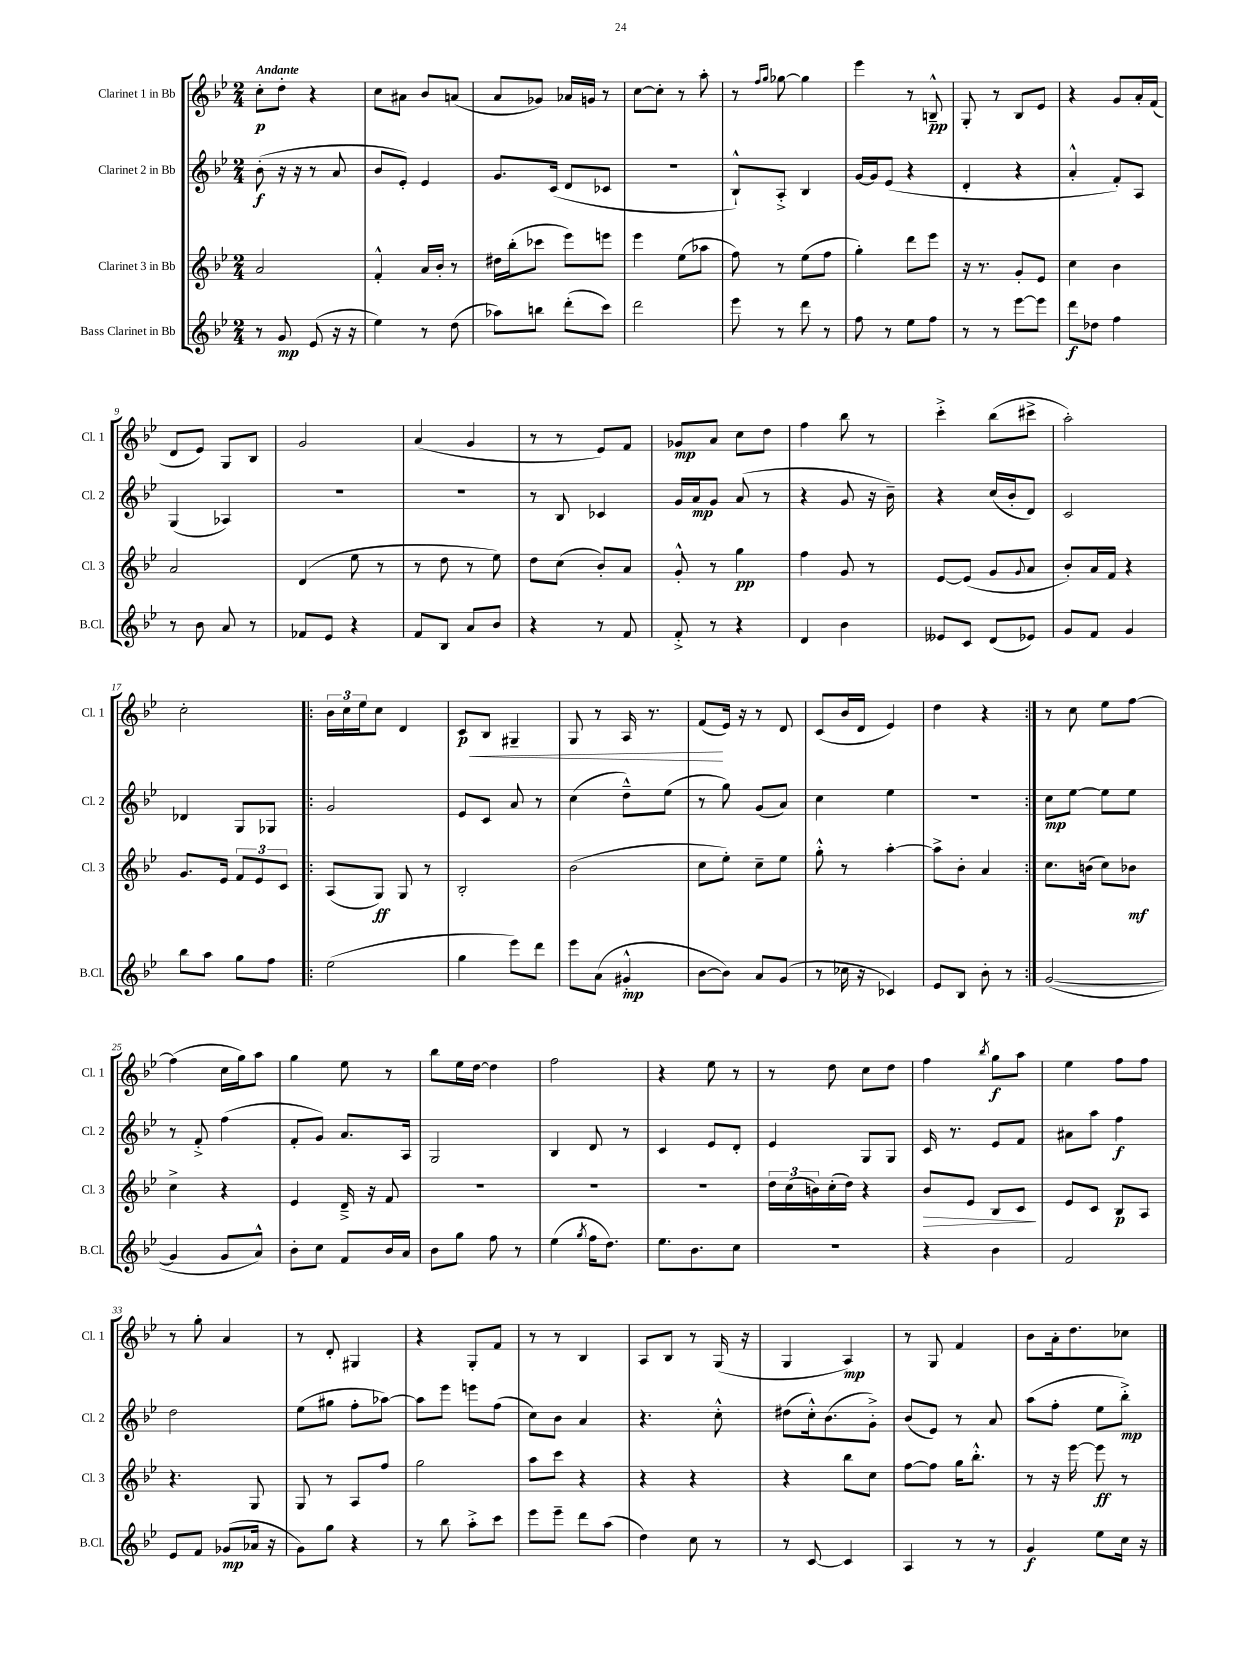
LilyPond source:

<<
\new StaffGroup <<
\new Staff = "s0" \with { instrumentName = "Clarinet 1 in Bb" shortInstrumentName = "Cl. 1" } {
    \clef treble \key bes \major \numericTimeSignature \time 2/4 \tempo "Andante"
    c''8-.\p d''8-. r4 |
    c''8 ais'8 bes'8 a'8( |
    a'8 ges'8) aes'16 g'16 r8 |
    c''8~ c''8-. r8 a''8-. |
    r8 \grace { f''16 g''16 } ges''8~ ges''4 |
    ees'''4 r8 b8---^\pp |
    g8-. r8 bes8 ees'8 |
    r4 g'8 a'16-. f'16( |
    d'8 ees'8) g8 bes8 |
    g'2 |
    a'4( g'4 |
    r8 r8 ees'8) f'8 |
    ges'8\mp a'8 c''8 d''8 |
    f''4 bes''8 r8 |
    c'''4-.-> bes''8( cis'''8-> |
    a''2-.) |
    c''2-. |
    \repeat volta 2 { \tuplet 3/2 { bes'16 c''16 ees''16 } c''8 d'4 |
    c'8\p\< bes8 gis4-- |
    g8 r8 a16 r8. |
    f'8\!( ees'16) r16 r8 d'8 |
    c'8( bes'16 d'16 ees'4) |
    d''4 r4 | }
    r8 c''8 ees''8 f''8~ |
    f''4( c''16 g''16) a''8 |
    g''4 ees''8 r8 |
    bes''8 ees''16 d''16~ d''4 |
    f''2 |
    r4 ees''8 r8 |
    r8 d''8 c''8 d''8 |
    f''4 \acciaccatura { bes''8 } g''8\f a''8 |
    ees''4 f''8 f''8 |
    r8 g''8-. a'4 |
    r8 d'8-. gis4 |
    r4 g8-. f'8 |
    r8 r8 bes4 |
    a8 bes8 r8 g16( r16 |
    g4 a4\mp) |
    r8 g8 f'4 |
    bes'8 a'16-. d''8. ces''8 \bar "|." |
}
\new Staff = "s1" \with { instrumentName = "Clarinet 2 in Bb" shortInstrumentName = "Cl. 2" } {
    \clef treble \key bes \major \numericTimeSignature \time 2/4
    bes'8-.\f( r16 r16 r8 a'8 |
    bes'8 ees'8-.) ees'4 |
    g'8. c'16( d'8 ces'8 |
    r2 |
    bes8-!-^) a8-.-> bes4 |
    g'16~ g'16 ees'8( r4 |
    d'4-. r4 |
    a'4-.-^ f'8-.) a8 |
    g4( aes4) |
    R2 |
    r2 |
    r8 bes8 ces'4 |
    g'16 a'16\mp g'8 a'8( r8 |
    r4 g'8 r16 bes'16--) |
    r4 c''16( bes'16-. d'8) |
    c'2 |
    des'4 g8 ges8 |
    \repeat volta 2 { g'2 |
    ees'8 c'8 a'8 r8 |
    c''4( d''8---^) ees''8( |
    r8 g''8) g'8( a'8) |
    c''4 ees''4 |
    r2 | }
    c''8\mp ees''8~ ees''8 ees''8 |
    r8 f'8-.-> f''4( |
    f'8-. g'8) a'8. a16 |
    g2 |
    bes4 d'8 r8 |
    c'4 ees'8 d'8-. |
    ees'4 g8 g8 |
    c'16 r8. ees'8 f'8 |
    ais'8 a''8 f''4\f |
    d''2 |
    ees''8( gis''8 f''8-. aes''8~) |
    aes''8 ees'''8 e'''8 f''8( |
    c''8) bes'8 a'4 |
    r4. c''8-.-^ |
    dis''8( c''16-.-^) bes'8.( g'8-.->) |
    bes'8( ees'8) r8 a'8 |
    a''8( f''8-. ees''8 bes''8-.->\mp) \bar "|." |
}
\new Staff = "s2" \with { instrumentName = "Clarinet 3 in Bb" shortInstrumentName = "Cl. 3" } {
    \clef treble \key bes \major \numericTimeSignature \time 2/4
    a'2 |
    f'4-.-^ a'16 bes'16-. r8 |
    dis''16 bes''16-.( ces'''8 ees'''8) e'''8 |
    ees'''4 ees''8( aes''8 |
    f''8) r8 ees''8( f''8 |
    g''4-.) d'''8 ees'''8 |
    r16 r8. g'8-. ees'8 |
    c''4 bes'4 |
    a'2 |
    d'4( ees''8 r8 |
    r8 d''8 r8 ees''8) |
    d''8 c''8( bes'8-.) a'8 |
    g'8-.-^ r8 g''4\pp |
    f''4 g'8 r8 |
    ees'8~ ees'8( g'8 \appoggiatura { g'8 } a'8 |
    bes'8-.) a'16 f'16 r4 |
    g'8. ees'16 \tuplet 3/2 { f'8 ees'8 c'8 } |
    \repeat volta 2 { a8( g8\ff) g8 r8 |
    bes2-. |
    bes'2( |
    c''8 ees''8-.) c''8-- ees''8 |
    g''8-.-^ r8 a''4~-. |
    a''8-> bes'8-. a'4 | }
    c''8. b'16( c''8) bes'8\mf |
    c''4-> r4 |
    ees'4 d'16---> r16 f'8 |
    R2 |
    R2 |
    R2 |
    \tuplet 3/2 { d''16 c''16( b'16) } c''16-.( d''16) r4 |
    bes'8\> ees'8 bes8 c'8\! |
    ees'8 c'8 bes8\p a8 |
    r4. g8 |
    g8 r8 a8 f''8 |
    g''2 |
    a''8 c'''8 r4 |
    r4 r4 |
    r4 bes''8 c''8 |
    f''8~ f''8 g''16 bes''8.-.-^ |
    r8 r16 ees'''16~ ees'''8\ff r8 \bar "|." |
}
\new Staff = "s3" \with { instrumentName = "Bass Clarinet in Bb" shortInstrumentName = "B.Cl." } {
    \clef treble \key bes \major \numericTimeSignature \time 2/4
    r8 g'8\mp ees'8( r16 r16 |
    ees''4) r8 d''8( |
    aes''8) b''8 d'''8-.( c'''8) |
    d'''2 |
    ees'''8 r8 d'''8 r8 |
    f''8 r8 ees''8 f''8 |
    r8 r8 ees'''8~ ees'''8 |
    d'''8\f des''8 f''4 |
    r8 bes'8 a'8 r8 |
    fes'8 ees'8 r4 |
    f'8 bes8 a'8 bes'8 |
    r4 r8 f'8 |
    f'8-.-> r8 r4 |
    d'4 bes'4 |
    eeses'8 c'8 d'8( ees'8) |
    g'8 f'8 g'4 |
    bes''8 a''8 g''8 f''8 |
    \repeat volta 2 { ees''2( |
    g''4 ees'''8) d'''8 |
    ees'''8 a'8( gis'4-.-^\mp |
    bes'8~ bes'8) a'8 g'8( |
    r8 ces''16 r16 ces'4) |
    ees'8 bes8 bes'8-. r8 | }
    g'2~( |
    g'4 g'8 a'8-^) |
    bes'8-. c''8 f'8 bes'16 a'16 |
    bes'8 g''8 f''8 r8 |
    ees''4( \acciaccatura { g''8 } f''16 d''8.) |
    ees''8. bes'8. c''8 |
    r2 |
    r4 bes'4 |
    f'2 |
    ees'8 f'8 ges'8\mp( aes'16 r16 |
    g'8) g''8 r4 |
    r8 bes''8 a''8-.-> c'''8 |
    ees'''8 ees'''8-- d'''8 a''8( |
    d''4) c''8 r8 |
    r8 c'8~ c'4 |
    a4 r8 r8 |
    g'4\f ees''8 c''16 r16 \bar "|." |
}
>>
>>
